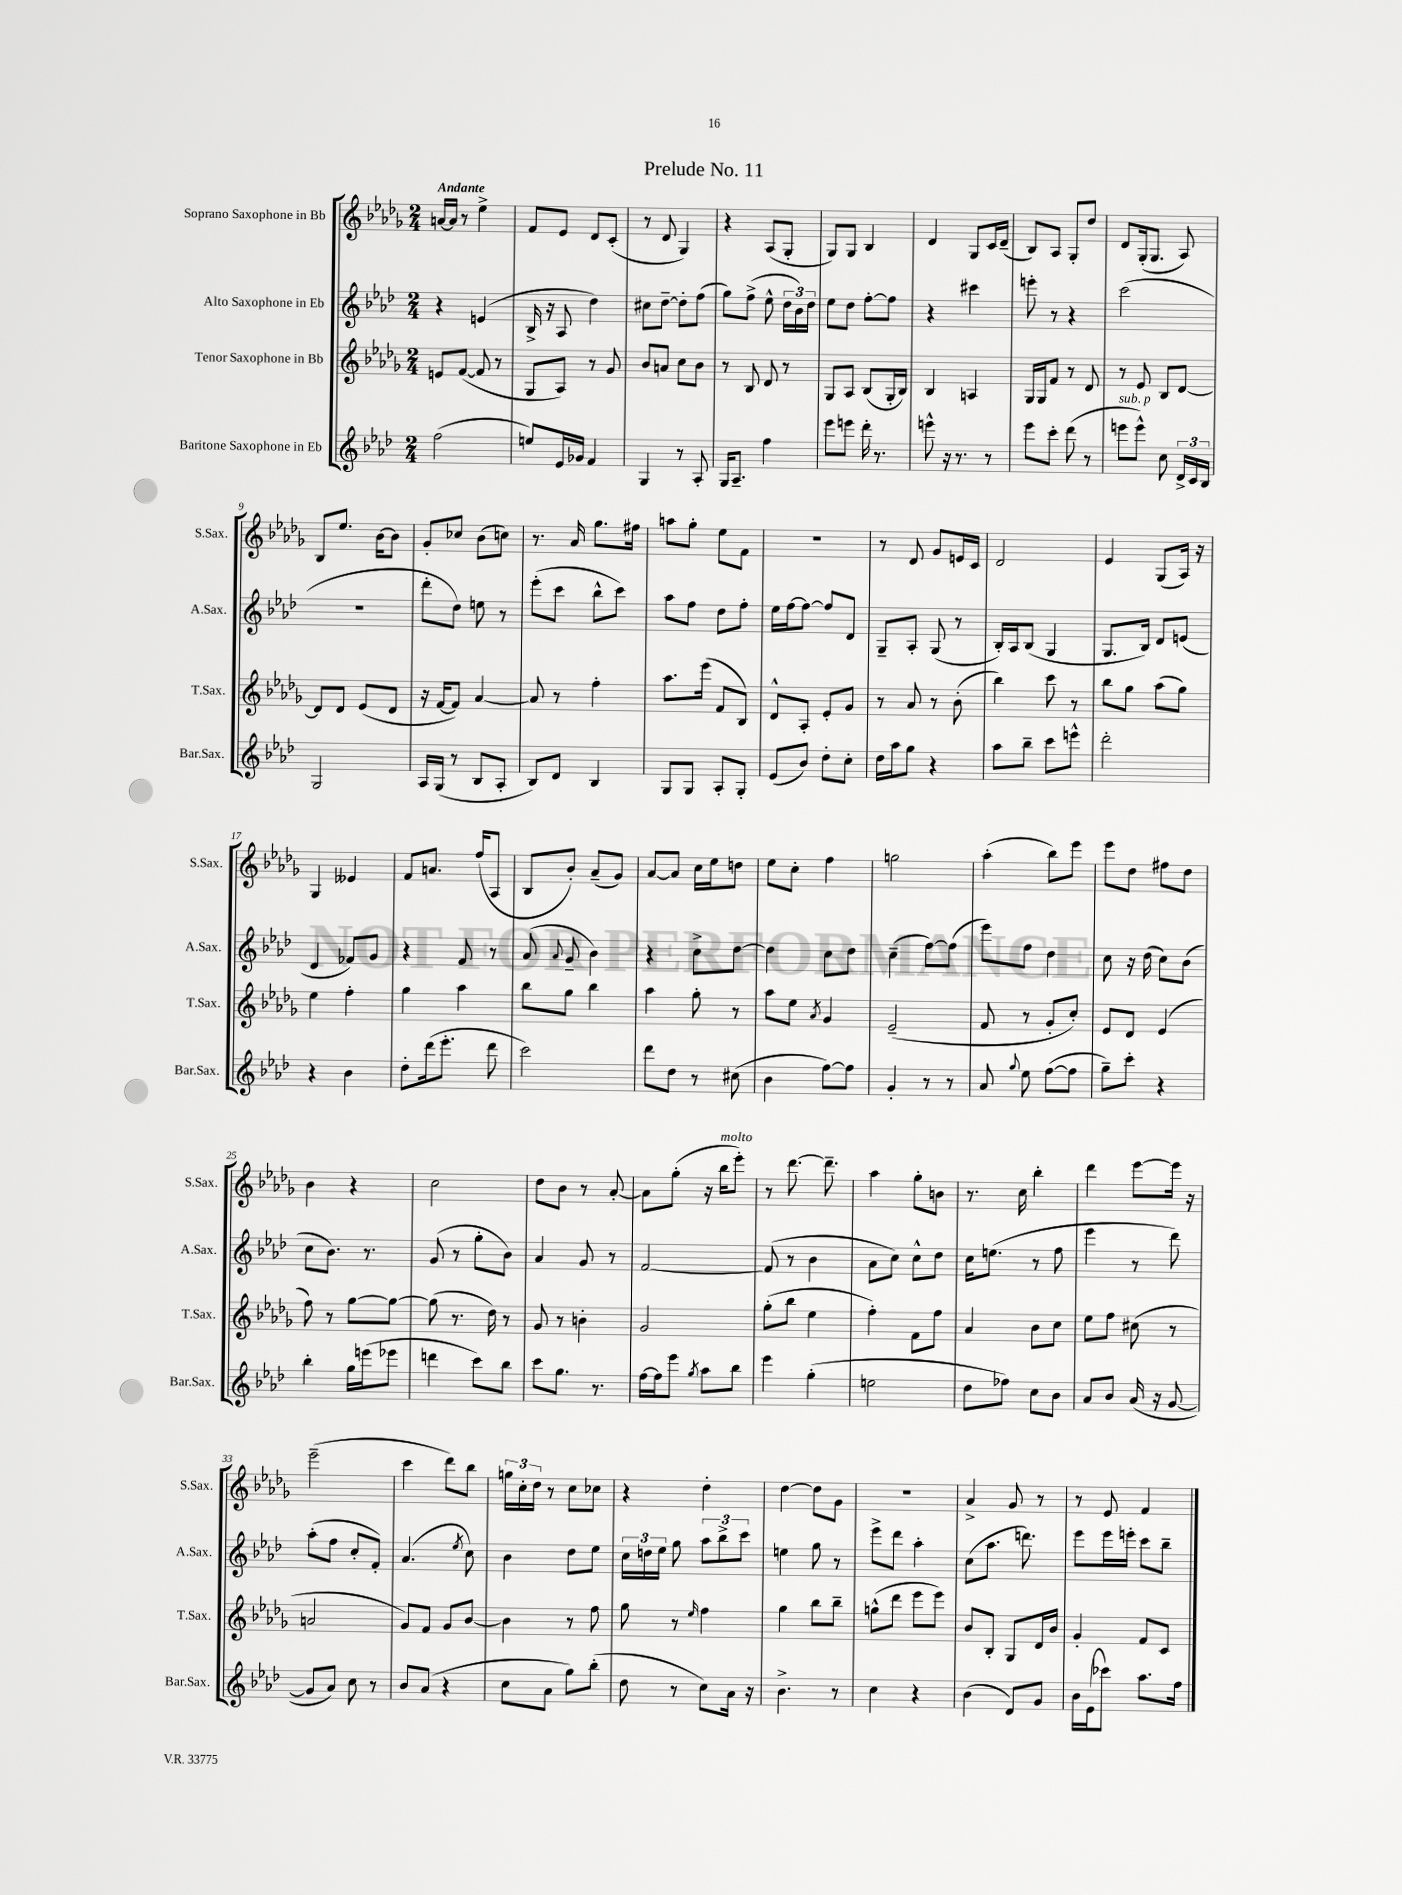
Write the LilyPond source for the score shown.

\header { title = "Prelude No. 11" }
<<
\new StaffGroup <<
\new Staff = "s0" \with { instrumentName = "Soprano Saxophone in Bb" shortInstrumentName = "S.Sax." } {
    \clef treble \key des \major \numericTimeSignature \time 2/4 \tempo "Andante"
    \autoBeamOff a'16[~ a'16] r8 ees''4-> |
    f'8[ ees'8] des'8[ c'8]-.( |
    r8 des'8 ges4) |
    r4 aes8[( ges8]-. |
    ges8[) ges8] bes4 |
    des'4 ges8[ c'16 des'16]--( |
    bes8[) aes8] ges8[-. des''8] |
    des'8[ ges16-.( ges8.] aes8) |
    bes8[ ees''8.] bes'16[~ bes'8] |
    ges'8[-. ces''8] bes'8[( c''8]) |
    r8. aes'16 ges''8.[ fis''16] |
    a''8[ ges''8]-. ees''8[ f'8] |
    R2 |
    r8 des'8 ges'8[ e'16 c'16] |
    des'2 |
    ees'4 ges8[( aes16]) r16 |
    ges4 eeses'4 |
    f'8[ a'8.] f''16[( aes8] |
    bes8[ bes'8]-.) aes'8[--( ges'8]) |
    aes'8[~ aes'8] c''16[ ees''16 d''8] |
    ees''8[ c''8]-. f''4 |
    g''2 |
    aes''4-.( bes''8[) ees'''8] |
    ees'''8[ des''8] fis''8[ des''8] |
    bes'4 r4 |
    c''2 |
    des''8[ bes'8] r8 aes'8~-. |
    aes'8[ ges''8]-.( r16 bes''16[^\markup { \italic "molto" } ees'''8]-.) |
    r8 des'''8.~ des'''8.-- |
    aes''4 ges''8[-. b'8] |
    r8. c''16 bes''4-. |
    des'''4 ees'''8[~ ees'''16] r16 |
    ees'''2--( |
    c'''4 des'''8[) bes''8] |
    \tuplet 3/2 { g''16[ c''16-. des''16] } r8 c''8[ ces''8] |
    r4 des''4-. |
    des''4~ des''8[ ges'8] |
    r2 |
    aes'4-> ges'8 r8 |
    r8 ees'8 f'4 \bar "|." |
}
\new Staff = "s1" \with { instrumentName = "Alto Saxophone in Eb" shortInstrumentName = "A.Sax." } {
    \clef treble \key aes \major \numericTimeSignature \time 2/4
    \autoBeamOff r4 e'4( |
    bes16-> r16 aes8 des''4) |
    cis''8[ des''8]~-- des''8[-. f''8]( |
    g''8[) f''8]->( ees''8-^ \tuplet 3/2 { des''16[ bes'16) des''16] } |
    ees''8[ des''8] f''8[~-. f''8] |
    r4 cis'''4 |
    e'''8-. r8 r4 |
    c'''2( |
    r2 |
    des'''8[-. des''8]) e''8 r8 |
    ees'''8[-.( c'''8] bes''8[-^ c'''8]) |
    aes''8[ f''8] des''8[ f''8]-. |
    ees''16[ f''16~ f''8]~ f''8[ des'8] |
    g8[-- aes8]-. g8( r8 |
    bes16[-.) aes16 bes8]( g4 |
    g8.[ bes16]) des'8[ e'8]( |
    des'4 fes'8[) g'8] |
    r4 f'8 r8 |
    aes'8( \appoggiatura { aes'8 } g'8-- bes'4) |
    r4 c''8[-> des''8]~ |
    des''4 c''8[ des''8] |
    c''4--( f''8[~) f''8]( |
    ees'''8[) f''8] des''4 |
    c''8 r16 des''16( c''8[) bes'8]( |
    c''8[ bes'8.]) r8. |
    g'8( r8 g''8[-. bes'8]) |
    aes'4 g'8 r8 |
    f'2~ |
    f'8( r8 bes'4 |
    aes'8[ c''8]) c''8[-^ des''8] |
    c''16[ e''8.]( r8 f''8 |
    ees'''4 r8 des'''8) |
    aes''8[-.( f''8] c''8[-. f'8]-.) |
    aes'4.( \acciaccatura { ees''8 } c''8) |
    bes'4 des''8[ ees''8] |
    \tuplet 3/2 { c''16[ d''16 ees''16] } g''8 \tuplet 3/2 { aes''8[ bes''8-> c'''8] } |
    e''4 g''8 r8 |
    ees'''8[-> des'''8] aes''4-. |
    c''8[( aes''8.] d'''8.) |
    ees'''8[ ees'''16 e'''16]-. c'''8[ bes''8]-- \bar "|." |
}
\new Staff = "s2" \with { instrumentName = "Tenor Saxophone in Bb" shortInstrumentName = "T.Sax." } {
    \clef treble \key des \major \numericTimeSignature \time 2/4
    \autoBeamOff e'8[ f'8]~( f'8 r8 |
    ges8[ aes8]) r8 ges'8 |
    bes'8[ a'8] c''8[ bes'8] |
    r8 bes8 des'8 r8 |
    ges8[ aes8] bes8[( ges16-. bes16]) |
    bes4 a4 |
    ges16[ ges16 f'8] r8 des'8 |
    r8 ees'8 bes8[ des'8]~ |
    des'8[ des'8] ees'8[( des'8] |
    r16 f'16[~ f'8]) aes'4~ |
    aes'8 r8 f''4-. |
    aes''8.[ ees'''16]( f'8[ bes8]) |
    des'8[-^ aes8]-. ees'8[-. ges'8] |
    r8 aes'8 r8 bes'8-.( |
    bes''4) c'''8 r8 |
    bes''8[ ges''8] aes''8[( ges''8]) |
    ees''4 f''4-. |
    ges''4 aes''4 |
    bes''8[ ges''8] bes''4 |
    aes''4 ges''8-. r8 |
    aes''8[ ees''8] \acciaccatura { aes'8 } ges'4 |
    ees'2--( |
    f'8 r8 ges'8[-. c''8]-.) |
    ees'8[ des'8] ees'4( |
    f''8) r8 ges''8[~ ges''8]~ |
    ges''8( r8. des''16) r8 |
    ges'8 r8 b'4-. |
    ges'2 |
    ges''8[-.( bes''8] ees''4 |
    f''4-.) f'8[ f''8] |
    aes'4 bes'8[ c''8] |
    ees''8[ f''8] cis''8( r8 |
    a'2 |
    ges'8[) f'8] ges'8[ bes'8]~ |
    bes'4 r8 f''8 |
    ges''8 r8 \grace { ees''16 } f''4 |
    ges''4 bes''8[ bes''8]-- |
    g''8[-^( des'''8] ees'''8[ ees'''8]) |
    bes'8[ bes8]-. ges8[ des'16 bes'16] |
    ges'4-. f'8[ c'8] \bar "|." |
}
\new Staff = "s3" \with { instrumentName = "Baritone Saxophone in Eb" shortInstrumentName = "Bar.Sax." } {
    \clef treble \key aes \major \numericTimeSignature \time 2/4
    \autoBeamOff f''2( |
    e''8[) ees'16 ges'16] f'4 |
    g4 r8 aes8-. |
    g16[ aes8.]-- f''4 |
    ees'''8[ e'''8] des'''16-. r8. |
    e'''8-^ r16 r8. r8 |
    ees'''8[ c'''8]-. des'''8( r8 |
    e'''8[^\markup { \italic "sub. p" } e'''8]-^) c''8 \tuplet 3/2 { des'16[-> c'16 bes16] } |
    g2 |
    aes16[ g16]( r8 bes8[ aes8]-. |
    bes8[) des'8] bes4 |
    g8[ g8] aes8[-. g8]-. |
    ees'8[( bes'8]) des''8[-. c''8]-. |
    des''16[ aes''16 g''8] r4 |
    aes''8[ bes''8]-- c'''8[ e'''8]-^ |
    des'''2-. |
    r4 bes'4 |
    des''8[-. des'''16( ees'''8.]-. des'''8 |
    c'''2) |
    des'''8[ des''8] r8 cis''8( |
    bes'4 f''8[~) f''8] |
    g'4-. r8 r8 |
    aes'8 \appoggiatura { g''8 } ees''8 f''8[~( f''8] |
    g''8[--) c'''8]-. r4 |
    bes''4-. g''16[ e'''16( ees'''8] |
    d'''4 c'''8[) bes''8] |
    c'''8[ g''8.] r8. |
    f''16[~ f''16 ees'''8] \acciaccatura { g''8 } aes''8[ bes''8] |
    ees'''4 g''4-.( |
    e''2 |
    des''8[ fes''8]) c''8[ bes'8] |
    aes'8[ bes'8] aes'16( r16 g'8~ |
    g'8[ aes'8]) c''8 r8 |
    bes'8[ aes'8]( r4 |
    c''8[ aes'8] g''8[) bes''8]-.( |
    des''8 r8 c''8[) aes'16] r16 |
    bes'4.-> r8 |
    c''4 r4 |
    bes'4( des'8[) g'8] |
    bes'16[ ees'16( ces'''8]) aes''8.[ f''16] \bar "|." |
}
>>
>>
